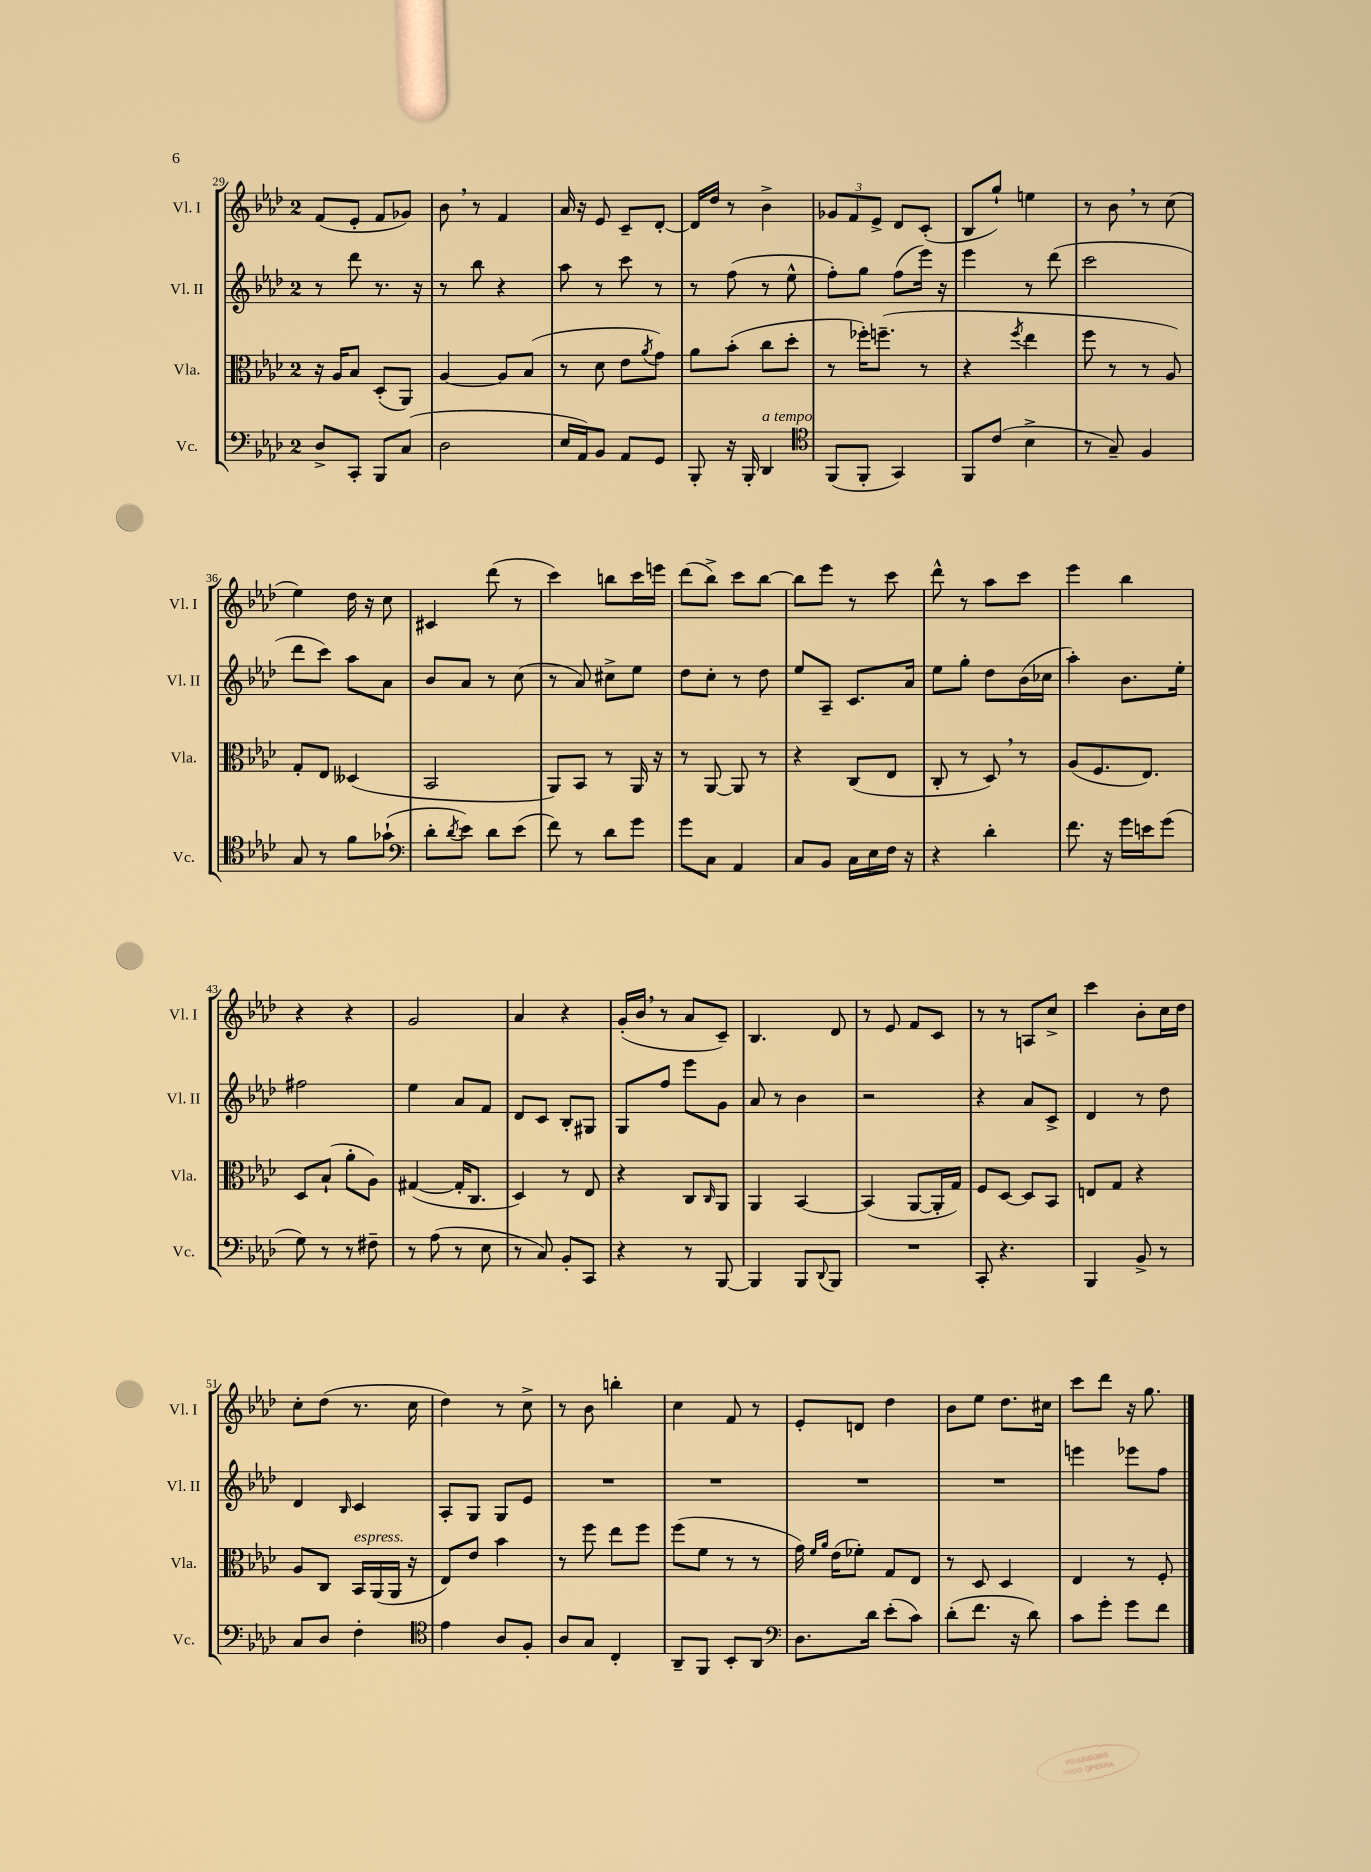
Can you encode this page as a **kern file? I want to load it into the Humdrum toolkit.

**kern	**kern	**kern	**kern
*part4	*part3	*part2	*part1
*staff4	*staff3	*staff2	*staff1
*I"Vc.	*I"Vla.	*I"Vl. II	*I"Vl. I
*I'Vc.	*I'Vla.	*I'Vl. II	*I'Vl. I
*clefF4	*clefC3	*clefG2	*clefG2
*k[b-e-a-d-]	*k[b-e-a-d-]	*k[b-e-a-d-]	*k[b-e-a-d-]
*M2/4	*M2/4	*M2/4	*M2/4
=29	=29	=29	=29
8D-^/L	16r	8r	(8f/L
.	16A-/KL	.	.
8CC'/J	8B-/J	8ddd-\	8e-'/J
8BBB-/L	(8D-'/L	8.r	8f/L
(8C/J	8AA-/J)	.	8g-X/J)
.	.	16r	.
=30	=30	=30	=30
2D-\	[4A-/	8r	8b-,\
.	.	8bb-\	8r
.	8A-/L]	4r	4f/
.	(8B-/J	.	.
=31	=31	=31	=31
16E-/LL	8r	8aa-\	16a-/
16AA-/J)	.	.	16r
8BB-/J	8d-\	8r	8e-/
8AA-/L	8e-\L	8ccc\	8c~/L
.	8qa-/	.	.
8GG/J	8g\J)	8r	[8d-'/J
=32	=32	=32	=32
8BBB-'/	8a-\L	8r	16d-/LL]
.	.	.	16dd-/JJ
16r	(8b-'\J	(8ff\	8r
16BBB-'/	.	.	.
!LO:TX:a:i:t=a tempo	!	!	!
4DD-/	8cc\L	8r	4b-^\
.	8dd-'\J	8ee-^^\	.
=33	=33	=33	=33
*clefC4	*	*	*
(8FF/L	8r	8ff'\L)	12g-X/L
.	.	.	12f/
8FF'/J	16ff-X'\KL)	8gg\J	.
.	.	.	12e-^/J
.	(8.ffn~\J	.	.
4GG/)	.	(8ff\L	8d-/L
.	8r	16eee-\Jk)	(8c'/J
.	.	16r	.
=34	=34	=34	=34
8FF/L	4r	4eee-\	8B-/L
(8c/J	.	.	8gg`/J)
.	8qff/	.	.
4B-^\	4ee-\	8r	4een\
.	.	(8ddd-\	.
=35	=35	=35	=35
8r	8ff\	2ccc\	8r
8G~/)	8r	.	8b-,\
4F/	8r	.	8r
.	8A-/)	.	(8cc\
!!LO:LB:g=z
=36	=36	=36	=36
8G/	8G'/L	8ddd-\L	4ee-\)
8r	8E-/J	8ccc\J)	.
8f\L	(4D--X/	8aa-\L	16dd-\
.	.	.	16r
(8g-X`\J	.	8a-\J	8cc\
=37	=37	=37	=37
*clefF4	*	*	*
8d-'\L	2BB-/	8b-/L	4c#X/
8qd-/	.	.	.
8e-\J)	.	8a-/J	.
8d-\L	.	8r	(8ddd-\
(8e-\J	.	(8cc\	8r
=38	=38	=38	=38
8f\)	8AA-/L)	8r	4ccc\)
8r	8BB-/J	8a-/)	.
8d-\L	8r	8cc#X^\L	8bbn\L
8g\J	16AA-/	8ee-\J	16ccc\L
.	16r	.	16eeen\JJ
=39	=39	=39	=39
8g\L	8r	8dd-\L	(8ddd-\L
8C\J	[8AA-/	8cc'\J	8bb-^\J)
4AA-/	8AA-/]	8r	8ccc\L
.	8r	8dd-\	[8bb-\J
=40	=40	=40	=40
8C/L	4r	8ee-/L	8bb-\L]
8BB-/J	.	8A-~/J	8eee-\J
16C\LL	(8C/L	8.c/L	8r
16E-\	.	.	.
16F\JJ	8E-/J	.	8ccc\
16r	.	16a-/Jk	.
=41	=41	=41	=41
4r	8C'/	8ee-\L	8ddd-^^\
.	8r	8gg'\J	8r
4d-'\	8D-,/)	8dd-\L	8aa-\L
.	8r	(16b-\L	8ccc\J
.	.	16cc-X\JJ	.
=42	=42	=42	=42
8.f\	(8A-/L	4aa-'\)	4eee-\
.	8.F/	.	.
16r	.	.	.
16g\LL	.	8.b-\L	4bb-\
16en\J	8.E-/J)	.	.
(8g\J	.	.	.
.	.	16ee-'\Jk	.
!!LO:LB:g=z
=43	=43	=43	=43
8G\)	8D-/L	2ff#X\	4r
8r	(8B-`/J	.	.
8r	8a-'\L	.	4r
8F#X~\	8A-\J)	.	.
=44	=44	=44	=44
8r	([4G#X/	4ee-\	2g/
(8A-\	.	.	.
8r	16G#'/KL]	8a-/L	.
.	8.C/J	.	.
8E-\	.	8f/J	.
=45	=45	=45	=45
8r	4D-/)	8d-/L	4a-/
8C/)	.	8c/J	.
8BB-'/L	8r	8B-'/L	4r
8CC/J	8E-/	8G#X/J	.
=46	=46	=46	=46
4r	4r	8G/L	(16g'/LL
.	.	.	16b-,/JJ
.	.	8ff/J	8r
8r	8C/L	8eee-\L	8a-/L
.	16qqC/	.	.
[8BBB-/	8AA-/J	8g\J	8c~/J)
=47	=47	=47	=47
4BBB-/]	4AA-/	8a-/	4.B-/
.	.	8r	.
8BBB-/L	[4BB-/	4b-\	.
8qqDD-/	.	.	.
8BBB-/J	.	.	8d-/
=48	=48	=48	=48
2r	(4BB-/]	2r	8r
.	.	.	8e-/
.	[8AA-/L	.	8f/L
.	16AA-'/L]	.	8c/J
.	16G/JJ)	.	.
=49	=49	=49	=49
8CC'/	8F/L	4r	8r
4.r	[8D-/J	.	8r
.	8D-/L]	8a-/L	8An/L
.	8BB-/J	8c^/J	8cc^/J
=50	=50	=50	=50
4BBB-/	8En/L	4d-/	4ccc\
.	8G/J	.	.
8BB-^/	4r	8r	8b-'\L
8r	.	8dd-\	16cc\L
.	.	.	16dd-\JJ
!!LO:LB:g=z
=51	=51	=51	=51
8C/L	8A-/L	4d-/	8cc'\L
8D-/J	8C/J	.	(8dd-\J
.	.	16qqB-/	.
!	!LO:TX:a:i:t=espress.	!	!
4F'\	16BB-/LL	4c/	8.r
.	(16AA-/	.	.
.	16AA-/JJ	.	.
.	16r	.	16cc\
=52	=52	=52	=52
*clefC4	*	*	*
4e-\	8E-/L)	8A-'/L	4dd-\)
.	8e-/J	8G/J	.
8A-/L	4b-\	8G/L	8r
8F'/J	.	8e-/J	8cc^\
=53	=53	=53	=53
8A-/L	8r	2r	8r
8G/J	8ff\	.	8b-\
4C'/	8ee-\L	.	4bbn'\
.	8ff\J	.	.
=54	=54	=54	=54
8AA-~/L	(8ff\L	2r	4cc\
8FF/J	8f\J	.	.
8BB-'/L	8r	.	8f/
8AA-/J	8r	.	8r
=55	=55	=55	=55
*clefF4	*	*	*
8.D-\L	16g\)	2r	8e-'/L
.	16qqf/LL	.	.
.	16qqa-/JJ	.	.
.	(16e-\KL	.	.
.	8f-X'\J)	.	8dn/J
16d-\Jk	.	.	.
(8e-'\L	8G/L	.	4dd-\
8c\J)	8E-/J	.	.
=56	=56	=56	=56
(8d-'\L	8r	2r	8b-\L
8.f\J	8D-/	.	8ee-\J
.	4D-/	.	8.dd-\L
16r	.	.	.
8d-\)	.	.	.
.	.	.	16cc#X\Jk
=57	=57	=57	=57
8c\L	4E-/	4eeen\	8ccc\L
8g'\J	.	.	8ddd-\J
8g\L	8r	8eee-X\L	16r
.	.	.	8.gg\
8f\J	8F'/	8ff\J	.
==	==	==	==
*-	*-	*-	*-
